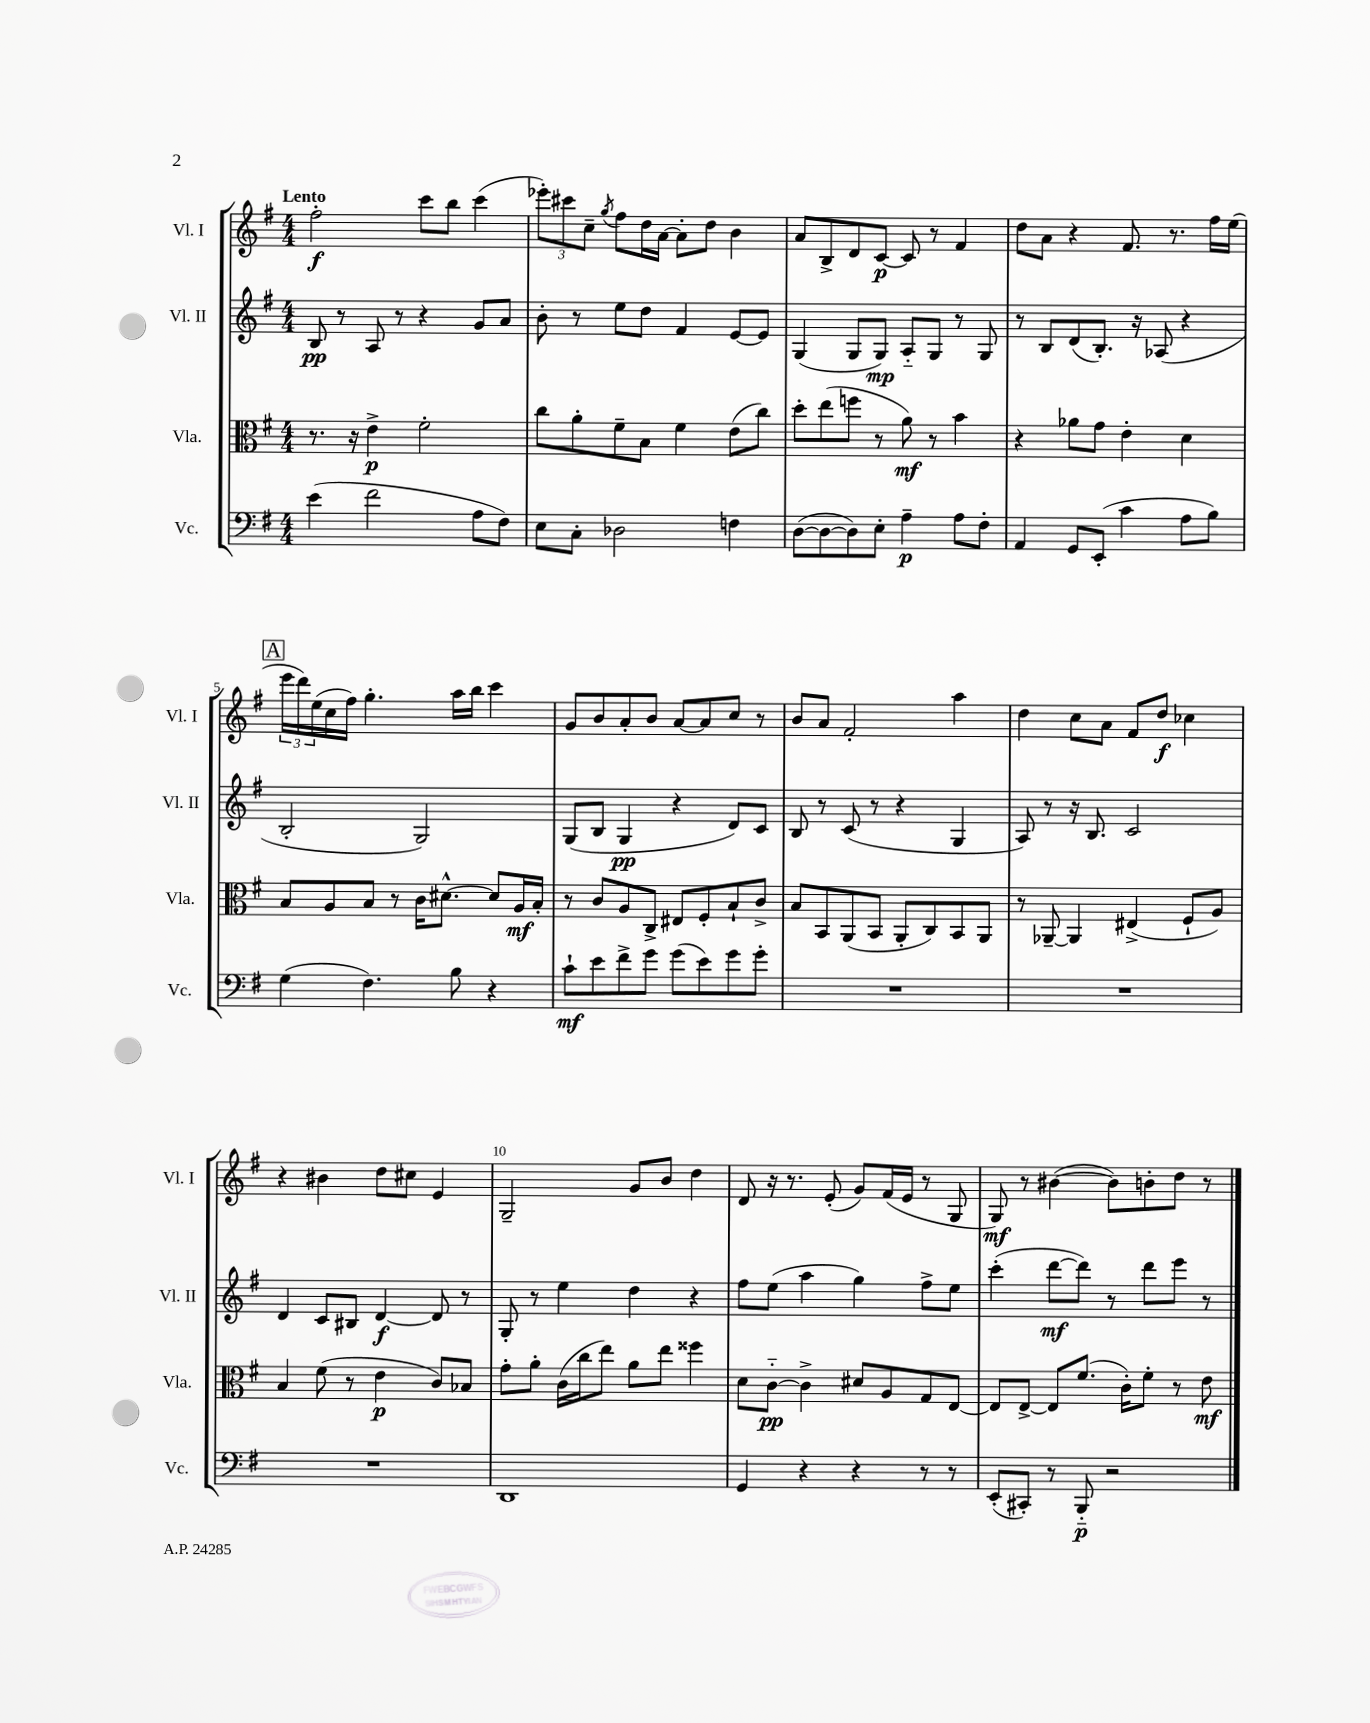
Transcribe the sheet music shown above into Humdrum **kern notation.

**kern	**kern	**kern	**kern
*staff4	*staff3	*staff2	*staff1
*clefF4	*clefC3	*clefG2	*clefG2
*k[f#]	*k[f#]	*k[f#]	*k[f#]
*M4/4	*M4/4	*M4/4	*M4/4
(4e\	8.r	8B/	2ff#'\
.	.	8r	.
.	16r	.	.
2f#\	4e^\	8A/	.
.	.	8r	.
.	2f#'\	4r	8ccc\L
.	.	.	8bb\J
8A\L	.	8g/L	(4ccc\
8F#\J)	.	8a/J	.
=	=	=	=
8E\L	8cc\L	8b'\	12eee-'\L)
.	.	.	12ccc#\
8C'\J	8a'\	8r	.
.	.	.	12cc~\J
.	.	.	8qgg/
2D-\	8f#~\	8ee\L	8ff#\L
.	8B\J	8dd\J	16dd\L
.	.	.	[16a\JJ
.	4f#\	4f#/	8a'\]L
.	.	.	8dd\J
4F\	(8e\L	[8e/L	4b\
.	8cc\J)	8e/]J	.
=	=	=	=
([8D\L	8dd'\L	(4G/	8a/L
8D\_	(8ee\	.	8B^/
8D\])	8ff\J	8G/L	8d/
8E'\J	8r	8G/J)	[8c/J
4A~\	8a\)	8A'~/L	8c/]
.	8r	8G/J	8r
8A\L	4b\	8r	4f#/
8F#'\J	.	8G/	.
=	=	=	=
4AA/	4r	8r	8dd\L
.	.	8B/L	8a\J
8GG/L	8a-\L	(8d/	4r
(8EE'/J	8g\J	8.B'/J)	.
4c\	4e'\	.	8.f#/
.	.	16r	.
.	.	(8A-/	.
.	.	.	8.r
8A\L	4d\	4r	.
8B\J)	.	.	16ff#\LL
.	.	.	(16ee\JJ
=	=	=	=
(4G\	8B/L	2B'/	24eee\LL
.	.	.	24ddd\)
.	.	.	(24ee\
.	8A/	.	16cc\
.	.	.	16ff#\JJ)
4.F#\)	8B/J	.	4.gg'\
.	8r	.	.
.	16c\LK	2G/)	.
.	[8.d#^^\J	.	.
8B\	.	.	16aa\LL
.	.	.	16bb\JJ
4r	8d#/]L	.	4ccc\
.	16A/L	.	.
.	16B'/JJ	.	.
=	=	=	=
8c`\L	8r	(8G/L	8g/L
8e\	8c/L	8B/J	8b/
8f#^\	8A/	4G/	8a'/
8g\J	8C^/J	.	8b/J
(8g\L	8E#/L	4r	[8a/L
8e\)	8F#'/	.	8a/]
8g\	8B`/	8d/L)	8cc/J
8g'\J	8c^/J	8c/J	8r
=	=	=	=
1r	8B/L	8B/	8b/L
.	8BB/	8r	8a/J
.	(8AA/	(8c/	2f#'/
.	8BB/J	8r	.
.	8AA'/L	4r	.
.	8C/)	.	.
.	8BB/	4G/	4aa\
.	8AA/J	.	.
=	=	=	=
1r	8r	8A/)	4dd\
.	[8AA-~/	8r	.
.	4AA-/]	16r	8cc\L
.	.	8.B/	.
.	.	.	8a\J
.	(4E#^/	2c/	8f#/L
.	.	.	8dd/J
.	8F#`/L	.	4cc-\
.	8A/J)	.	.
=	=	=	=
1r	4B/	4d/	4r
.	(8f#\	8c/L	4b#\
.	8r	8B#/J	.
.	4e\	[4d/	8dd\L
.	.	.	8cc#\J
.	8c/L)	8d/]	4e/
.	8B-/J	8r	.
=	=	=	=
1DD	8g'\L	8G'/	2G~/
.	8a'\J	8r	.
.	(16c\LL	4ee\	.
.	16cc\J	.	.
.	8ee\J)	.	.
.	8a\L	4dd\	8g/L
.	8ee\J	.	8b/J
.	4ff##\	4r	4dd\
=	=	=	=
4GG/	8d\L	8ff#\L	8d/
.	[8c'~\J	(8ee\J	16r
.	.	.	8.r
4r	4c^\]	4aa\	.
.	.	.	(8e'/
4r	8d#/L	4gg\)	8g/L)
.	8A/	.	(16f#/L
.	.	.	16e/JJ
8r	8G/	8ff#^\L	8r
8r	[8E/J	8ee\J	8G/
=	=	=	=
(8EE'/L	8E/]L	(4ccc'\	8G/)
8CC#'/J)	[8E^/J	.	8r
8r	8E/]L	[8ddd\L	([4b#\
8BBB'~/	(8.f#/J	8ddd\]J)	.
2r	.	8r	8b#\]L)
.	16c'\LK)	.	.
.	8f#'\J	8ddd\L	8b'\
.	8r	8eee\J	8dd\J
.	8e\	8r	8r
==	==	==	==
*-	*-	*-	*-
